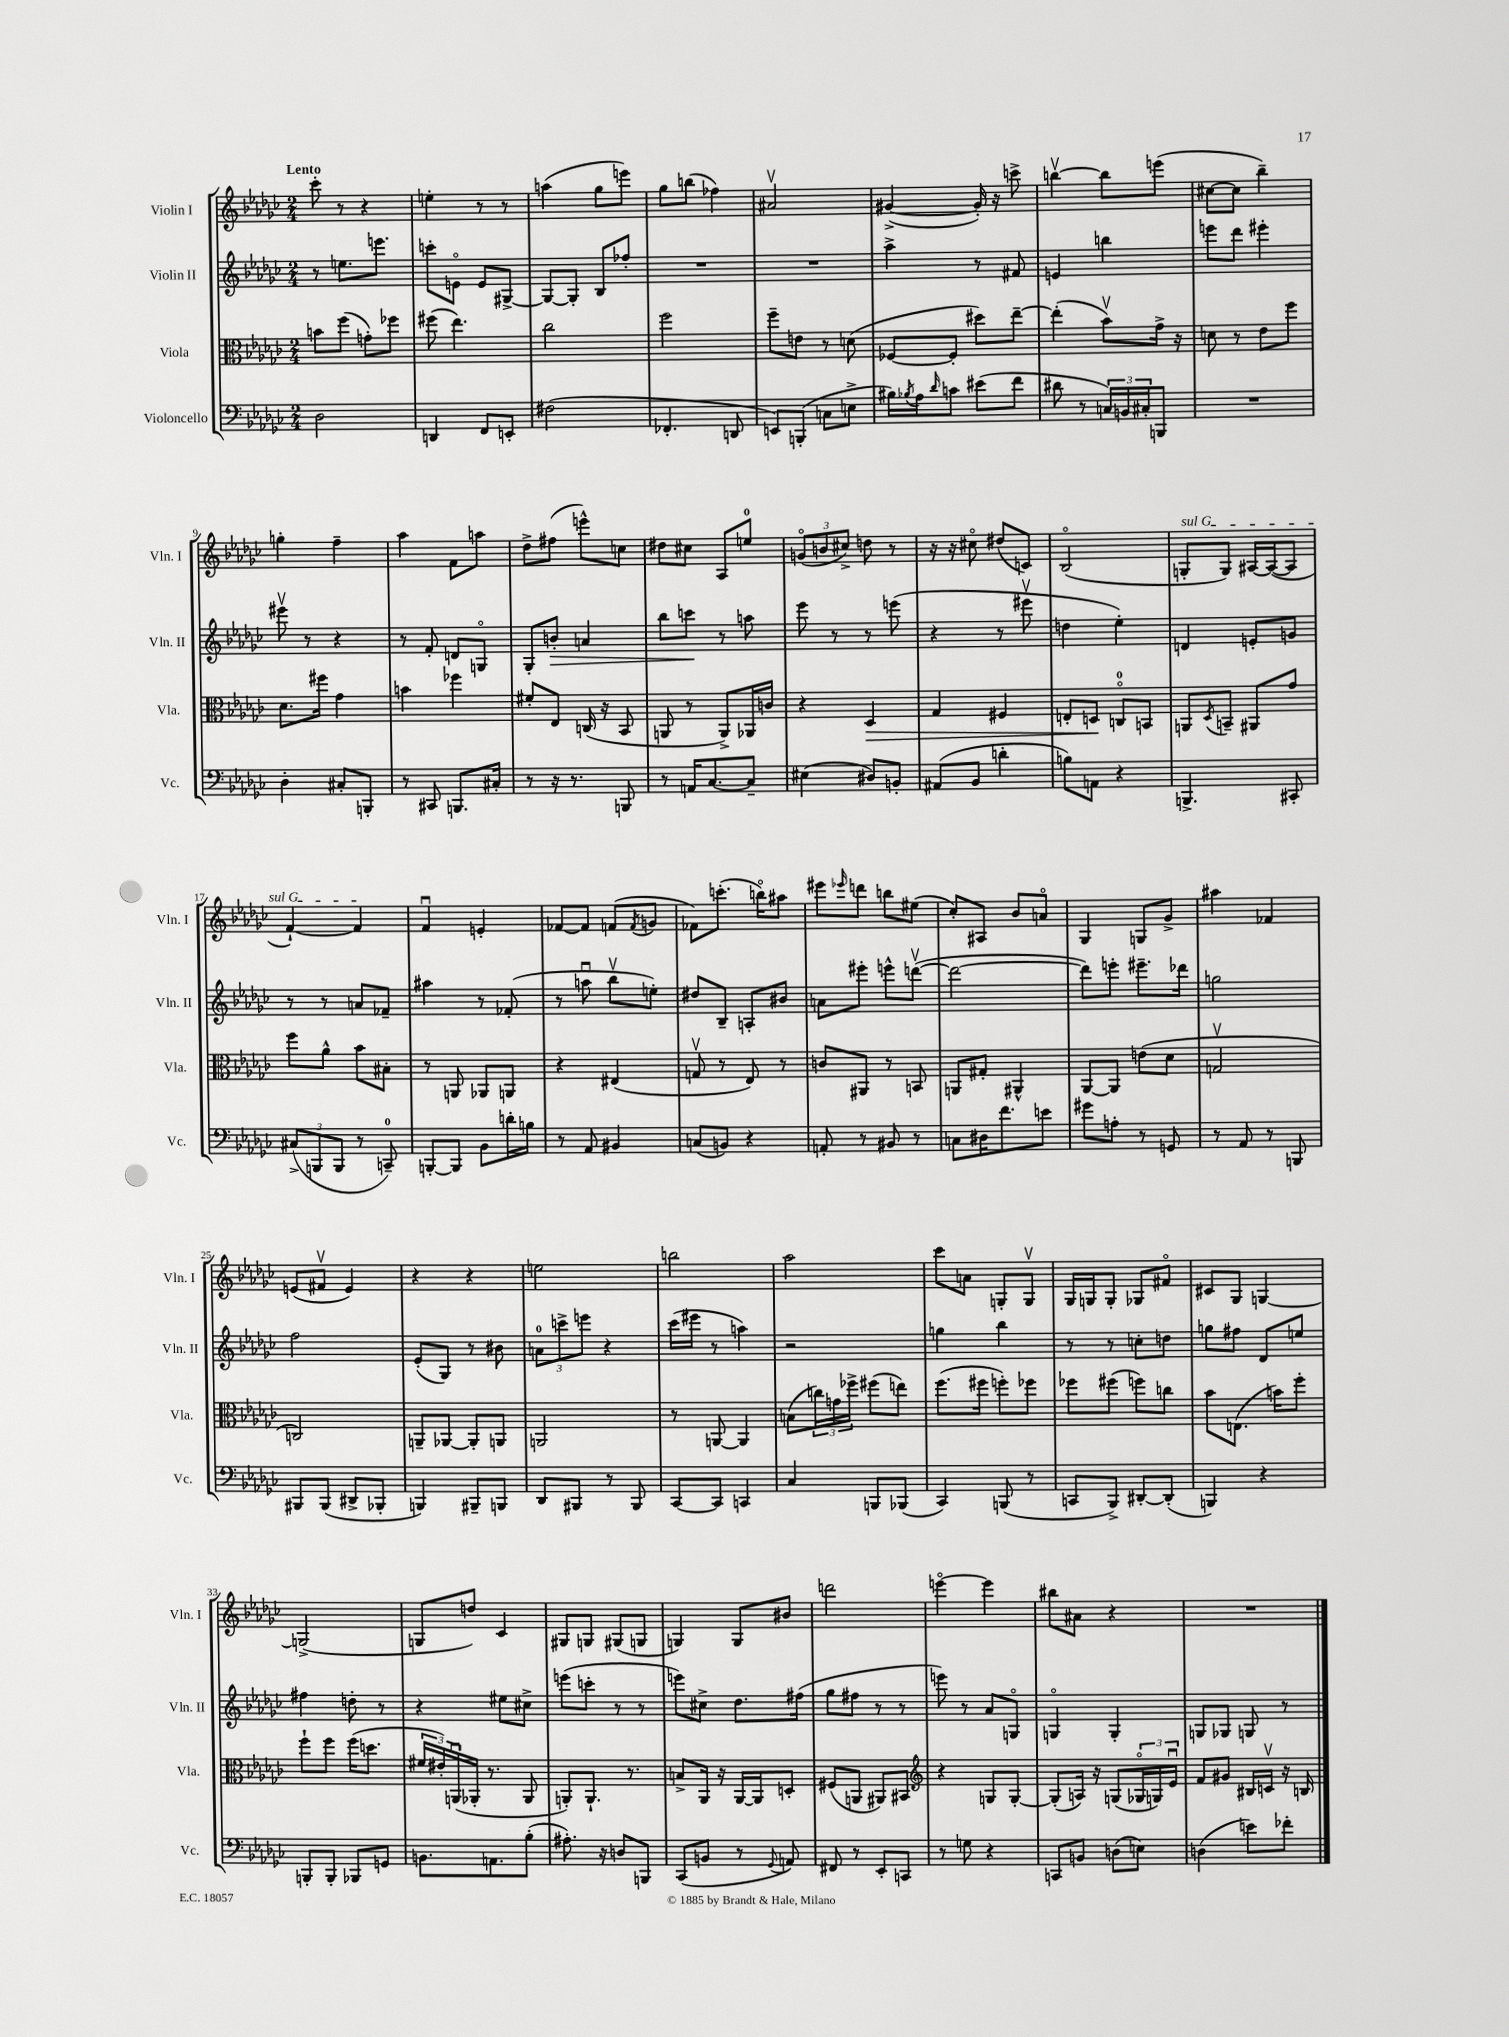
<<
\new StaffGroup <<
\new Staff = "s0" \with { instrumentName = "Violin I" shortInstrumentName = "Vln. I" } {
    \clef treble \key ges \major \numericTimeSignature \time 2/4 \tempo "Lento"
    ces'''8-. r8 r4 |
    e''4-. r8 r8 |
    a''4( ges''8 e'''8) |
    ges''8 b''8( fes''4) |
    ais'2\upbow |
    gis'4~->( gis'16-.) r16 c'''8-> |
    b''4~\upbow b''8 e'''8( |
    cis''8~ cis''8 bes''4--) |
    g''4-. f''4-- |
    aes''4 f'8 a''8 |
    des''8-> fis''8( e'''8-^) c''8 |
    dis''8 cis''8 aes8 e''8-0 |
    \tuplet 3/2 { g'8\flageolet( b'8 cis''8->) } d''8 r8 |
    r16 r16 cis''8\flageolet dis''8( c'8) |
    bes2\flageolet( |
    \once \override TextSpanner.bound-details.left.text = \markup { \italic "sul G" } g8-.\startTextSpan g8) ais16~ ais16~( ais8 |
    f'4~-!) f'4\stopTextSpan |
    f'4\downbow e'4-. |
    fes'8~ fes'8 f'8( \acciaccatura { f'8 } g'8 |
    fes'8) c'''8.-.( b''16\flageolet) ais''8 |
    eis'''8 \grace { ees'''16 } d'''8 b''8 eis''8( |
    ces''8-.) ais8 bes'8 a'8\flageolet |
    ges4 g8 ges'8-> |
    ais''4 fes'4 |
    e'8( fis'8\upbow e'4) |
    r4 r4 |
    e''2 |
    b''2 |
    aes''2 |
    ces'''8 a'8 g8-. g8\upbow |
    ges16 g16 g8-. ges8 fis'8\flageolet |
    cis'8 ges8 g4~ |
    g2->( |
    g8 d''8) ces'4 |
    gis8 g8 gis8( g8 |
    g4) g8 bis'8 |
    d'''2 |
    e'''4~\flageolet e'''4 |
    bis''8 ais'8 r4 |
    R2 \bar "|." |
}
\new Staff = "s1" \with { instrumentName = "Violin II" shortInstrumentName = "Vln. II" } {
    \clef treble \key ges \major \numericTimeSignature \time 2/4
    r8 e''8. e'''8. |
    c'''8-. e'8\flageolet e'8 gis8~-> |
    gis8~ gis8-. bes8 fes''8-. |
    R2 |
    R2 |
    aes''4-> r8 fis'8 |
    e'4 b''4 |
    e'''8 des'''8 eis'''4-. |
    eis'''8\upbow r8 r4 |
    r8 f'8-. d'8 g8\flageolet |
    ges8-. b'8-.\> a'4 |
    bes''8 c'''8\! r8 a''8 |
    ees'''8 r8 r8 e'''8( |
    r4 r8 eis'''8\upbow |
    d''4 ees''4-.) |
    d'4 e'8-. g'8 |
    r8 r8 a'8 fes'8-- |
    ais''4 r8 fes'8-.( |
    r8 a''8\downbow bes''8\upbow e''8-.) |
    dis''8 bes8-- a8-. bis'8 |
    a'8 eis'''8-. e'''8-^ d'''8~\upbow( |
    d'''2~ |
    d'''8) e'''8-. eis'''8.-- des'''16 |
    g''2 |
    f''2 |
    ees'8-.( ges8) r8 bis'8 |
    \tuplet 3/2 { a'8-0 c'''8-> e'''8 } r4 |
    ces'''16( eis'''16 r8 a''4) |
    r2 |
    g''4 bes''4 |
    r8 r8 c''8-. d''8 |
    g''8 fis''8 des'8 e''8 |
    fis''4 d''8-. r8 |
    r4 eis''8 cis''8-> |
    e'''8( c'''8-. r8 r8 |
    e'''8) cis''8-> des''8. fis''16( |
    ges''8 fis''8 r8 r8 |
    e'''8) r8 aes'8 g8\flageolet |
    g4\flageolet g4-. |
    g8 ges8 g8 r8 \bar "|." |
}
\new Staff = "s2" \with { instrumentName = "Viola" shortInstrumentName = "Vla." } {
    \clef alto \key ges \major \numericTimeSignature \time 2/4
    b'8 f''8( g'8-.) fes''8 |
    fis''8( ees''4.) |
    ces''2 |
    f''2 |
    f''8-- e'8 r8 d'8( |
    fes8~ fes8-. dis''8) ees''8~-- |
    ees''4-.( bes'8\upbow) ges'16-> r16 |
    d'8 r8 ees'8 f''8 |
    des'8. fis''16 ges'4 |
    b'4 fes''4 |
    fis'8-. ees8 c16( r16 bes,8 |
    a,8 r8 a,8->) aes,16 c'16 |
    r4 des4\> |
    ges4 fis4 |
    e8-. d8\! c8-0\flageolet b,8 |
    a,8 \acciaccatura { des8 } b,8-- ais,8 ges'8 |
    f''8 aes'8-^ bes'8 bis8-. |
    r8 a,8 aes,8 a,8 |
    r4 eis4( |
    g8\upbow r8 ees8) r8 |
    c'8 ais,8 r8 b,8 |
    a,8 gis8-. ais,4-^ |
    aes,8~ aes,8 e'8( des'8 |
    g2\upbow |
    c2) |
    a,8-- aes,8~ aes,8-. a,8 |
    a,2 |
    r8 a,8~ a,4 |
    b8( \tuplet 3/2 { c''16) g'16 fes''16-> } fis''8( e''8) |
    f''8.( fis''16 f''8-.) fes''8 |
    fes''8 fis''8( f''8) c''8 |
    bes'8 e8.( b'16) f''8-. |
    f''8-! f''8 f''16( d''8. |
    \tuplet 3/2 { fis'16 eis'16-.) a,16\downbow( } aes,16-. r8. aes,8 |
    a,8-.) a,8.-! r8. |
    b8-> aes,16 r16 aes,16~ aes,16 d8-. |
    fis8( a,8 ais,8) bis,8 |
    \clef treble r4 g8 g8~-. |
    g8-.( a16) r16 g8( \tuplet 3/2 { ges16\flageolet g16) ees'16\downbow } |
    f'8 gis'8 bis16 c'16\upbow r16 b16 \bar "|." |
}
\new Staff = "s3" \with { instrumentName = "Violoncello" shortInstrumentName = "Vc." } {
    \clef bass \key ges \major \numericTimeSignature \time 2/4
    des2 |
    d,4 f,8 e,8-. |
    fis2( |
    fes,4.-. d,8 |
    e,8) b,,8-.( c8 e8-> |
    bis16) \acciaccatura { bes8 } aes16 \grace { des'16 } c'8 eis'8( f'8 |
    dis'8 r8 \tuplet 3/2 { c16) b,16 cis16-. } b,,8 |
    R2 |
    des4-. cis8-. b,,8-. |
    r8 cis,8 b,,8. cis16-. |
    r8 r16 r8. b,,8 |
    r8 a,16 ces8.~ ces8-- |
    eis4( dis8) b,8-. |
    ais,8( bes,8 d'4-. |
    b8) a,8 r4 |
    b,,4.-> cis,8-. |
    \tuplet 3/2 { cis8->( b,,8 b,,8 } r8 c,8-0--) |
    b,,8~-. b,,8 bes,8 d'16-. b16 |
    r8 aes,8 bis,4 |
    c8( b,8) r4 |
    a,8-. r8 bis,8 r8 |
    c8 dis16 f'8. e'8 |
    gis'8 a8-. r8 g,8 |
    r8 aes,8 r8 b,,8 |
    bis,,8 bis,,8( dis,8-> bes,,8-. |
    b,,4) bis,,8-- b,,8 |
    des,8 bis,,8 r8 bis,,8 |
    ces,8~ ces,8 c,4 |
    ces4 b,,8 bes,,8( |
    ces,4) b,,8( r8 |
    c,8 bes,,8->) dis,8~-. dis,8-.( |
    b,,4) r4 |
    b,,8-. b,,8-. bes,,8 g,8 |
    b,8. a,8. bes8-.( |
    ais8.-.) r16 d8 b,,8 |
    ces,8( b,8 r8 \appoggiatura { ges,8 } a,8) |
    fis,8 r8 ees,8-. c,8 |
    r8 g8 r4 |
    c,8 b,8 d8( e8) |
    d4( e'8) fes'8-. \bar "|." |
}
>>
>>
